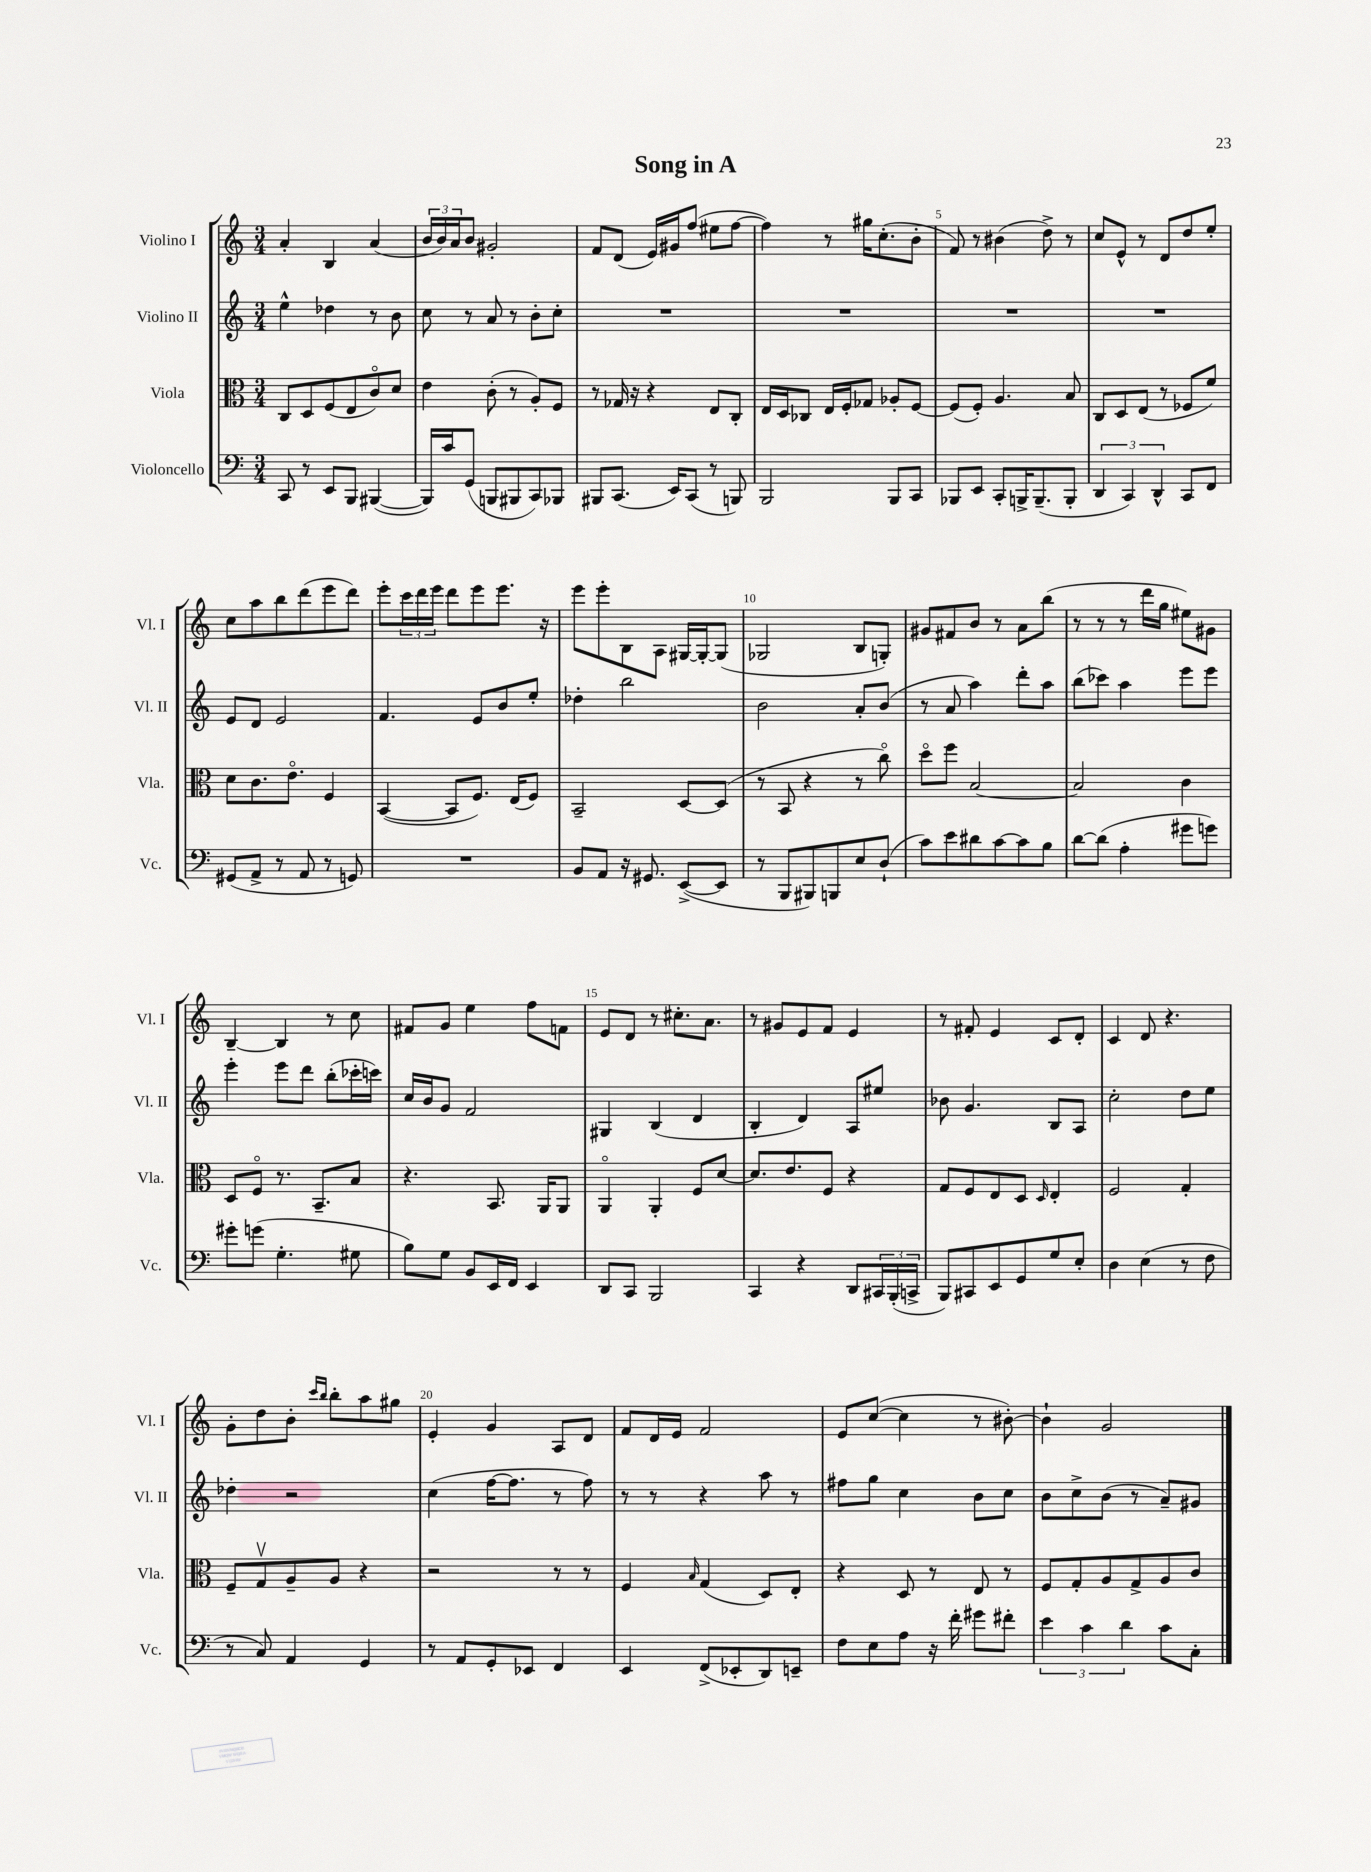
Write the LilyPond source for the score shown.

\header { title = "Song in A" }
<<
\new StaffGroup <<
\new Staff = "s0" \with { instrumentName = "Violino I" shortInstrumentName = "Vl. I" } {
    \clef treble \key c \major \numericTimeSignature \time 3/4
    a'4-. b4 a'4( |
    \tuplet 3/2 { b'16 b'16) a'16 } b'8 gis'2-. |
    f'8 d'8( e'16) gis'16 f''8( eis''8 f''8~ |
    f''4) r8 gis''16 c''8.-.( b'8-. |
    f'8) r8 bis'4( d''8->) r8 |
    c''8 e'8-^ r8 d'8 d''8 e''8-. |
    c''8 a''8 b''8 d'''8( e'''8 d'''8) |
    e'''8-. \tuplet 3/2 { c'''16 d'''16 e'''16 } d'''8 e'''8 e'''8. r16 |
    e'''8 e'''8-. b8 a8 gis16~ gis16~-. gis8( |
    ges2 b8 g8-.) |
    gis'8 fis'8 b'8 r8 a'8 b''8( |
    r8 r8 r8 d'''16 g''16 eis''8) gis'8 |
    b4~-- b4 r8 c''8 |
    fis'8 g'8 e''4 f''8 f'8 |
    e'8 d'8 r8 cis''8.-. a'8. |
    r8 gis'8 e'8 f'8 e'4 |
    r8 fis'8-. e'4 c'8 d'8-. |
    c'4 d'8 r4. |
    g'8-. d''8 b'8-. \grace { c'''16 b''16 } b''8-. a''8 gis''8 |
    e'4-. g'4 a8 d'8 |
    f'8 d'16 e'16 f'2 |
    e'8 c''8~( c''4 r8 bis'8~-.) |
    bis'4-! g'2 \bar "|." |
}
\new Staff = "s1" \with { instrumentName = "Violino II" shortInstrumentName = "Vl. II" } {
    \clef treble \key c \major \numericTimeSignature \time 3/4
    e''4-^ des''4 r8 b'8 |
    c''8 r8 a'8 r8 b'8-. c''8-. |
    R2. |
    R2. |
    R2. |
    R2. |
    e'8 d'8 e'2 |
    f'4. e'8 b'8 e''8-. |
    des''4-. b''2 |
    b'2 a'8-. b'8( |
    r8 a'8 a''4) d'''8-. a''8 |
    b''8( ces'''8) a''4 e'''8 e'''8 |
    e'''4-. e'''8 d'''8 b''8-.( ces'''16-. c'''16) |
    c''16 b'16 g'8 f'2 |
    gis4 b4( d'4 |
    b4-. d'4) a8 eis''8 |
    bes'8 g'4. b8 a8 |
    c''2-. d''8 e''8 |
    des''4-. r2 |
    c''4( f''16~ f''8. r8 f''8) |
    r8 r8 r4 a''8 r8 |
    fis''8 g''8 c''4 b'8 c''8 |
    b'8 c''8-> b'8( r8 a'8--) gis'8 \bar "|." |
}
\new Staff = "s2" \with { instrumentName = "Viola" shortInstrumentName = "Vla." } {
    \clef alto \key c \major \numericTimeSignature \time 3/4
    c8 d8 f8( e8 c'8\flageolet) d'8 |
    e'4 c'8-.( r8 a8-.) f8 |
    r8 ges16 r16 r4 e8 c8-. |
    e16 d16 ces8 e16 f16-. ges8 aes8-. f8~ |
    f8( f8-.) a4. b8 |
    c8 d8 e8( r8 fes8 f'8) |
    d'8 c'8. e'8.\flageolet f4 |
    b,4~( b,8 f8.) e16( f8) |
    b,2-- d8~ d8( |
    r8 b,8 r4 r8 c''8\flageolet) |
    d''8\flageolet f''8 b2~ |
    b2 c'4 |
    d8 f8\flageolet r8. b,8.-- b8 |
    r4. b,8. a,16 a,8 |
    a,4\flageolet a,4-. f8 d'8~ |
    d'8. e'8. f8 r4 |
    g8 f8 e8 d8 \grace { d16 } e4-. |
    f2 g4-. |
    f8-- g8\upbow a8-- a8 r4 |
    r2 r8 r8 |
    f4 \grace { b16 } g4( d8) e8-. |
    r4 d8 r8 e8 r8 |
    f8 g8-. a8 g8-> a8 c'8 \bar "|." |
}
\new Staff = "s3" \with { instrumentName = "Violoncello" shortInstrumentName = "Vc." } {
    \clef bass \key c \major \numericTimeSignature \time 3/4
    c,8 r8 e,8 b,,8 bis,,4~( |
    bis,,16) c'16 g,8( b,,8 bis,,8 c,8) bes,,8 |
    bis,,8 c,8.( e,16) c,8( r8 b,,8) |
    b,,2 b,,8 c,8 |
    bes,,8 e,8 c,8-. b,,16-> b,,8.--( b,,8-. |
    \tuplet 3/2 { d,4 c,4) d,4-^ } c,8 f,8 |
    gis,8( a,8-> r8 a,8 r8 g,8) |
    R2. |
    b,8 a,8 r16 gis,8. e,8~->( e,8 |
    r8 b,,8 bis,,8) b,,8 e8 d8-!( |
    c'8) e'8 dis'8 c'8~ c'8 b8 |
    d'8~ d'8( a4-. gis'8 g'8) |
    gis'8-. g'8( g4.-. gis8 |
    b8) g8 b,8 e,16 f,16 e,4 |
    d,8 c,8 b,,2 |
    c,4 r4 d,8 \tuplet 3/2 { cis,16 b,,16-.( c,16-> } |
    b,,8) cis,8 e,8 g,8 g8 e8-. |
    d4 e4( r8 f8 |
    r8 c8) a,4 g,4 |
    r8 a,8 g,8-. ees,8 f,4 |
    e,4 f,8->( ees,8-. d,8) e,8-- |
    f8 e8 a8 r16 f'16-. gis'8 fis'8-. |
    \tuplet 3/2 { e'4 c'4 d'4 } c'8 c8-. \bar "|." |
}
>>
>>
\layout { \context { \Score \override BarNumber.break-visibility = ##(#f #t #t) barNumberVisibility = #(every-nth-bar-number-visible 5) } }
